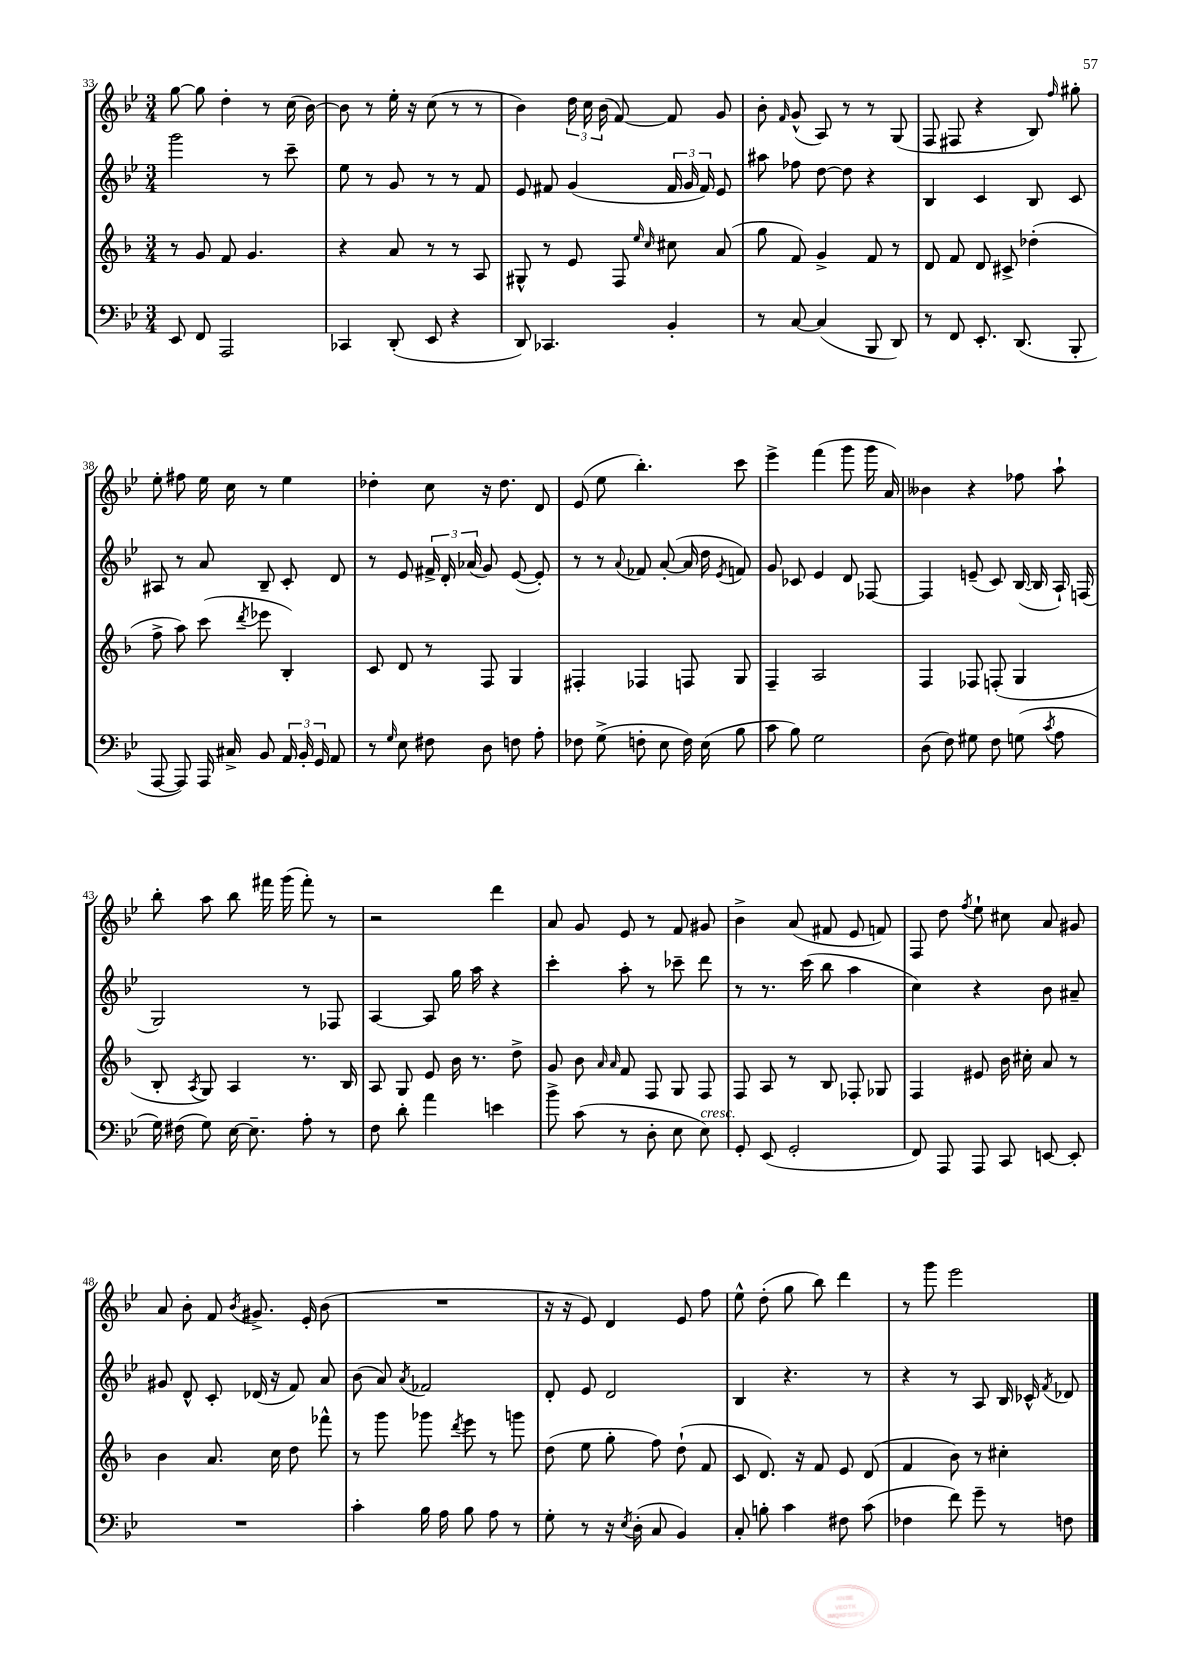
<<
\new StaffGroup <<
\new Staff = "s0" {
    \clef treble \key bes \major \numericTimeSignature \time 3/4
    \autoBeamOff g''8~ g''8 d''4-. r8 c''16( bes'16~) |
    bes'8 r8 ees''16-. r16 c''8( r8 r8 |
    bes'4) \tuplet 3/2 { d''16 c''16 bes'16( } f'8~) f'8 g'8 |
    bes'8-. \grace { f'16 } g'8-^( a8) r8 r8 g8( |
    f8 fis8 r4 bes8) \grace { f''16 } gis''8-. |
    ees''8-. fis''8 ees''16 c''16 r8 ees''4 |
    des''4-. c''8 r16 des''8. d'8 |
    ees'8( ees''8 bes''4.-.) c'''8 |
    ees'''4-> f'''4( g'''8 g'''16 a'16) |
    beses'4 r4 fes''8 a''8-! |
    bes''8-. a''8 bes''8 fis'''16 g'''16( fis'''8-.) r8 |
    r2 d'''4 |
    a'8 g'8 ees'8 r8 f'8 gis'8 |
    bes'4-> a'8( fis'8 ees'8 f'8) |
    f8 d''8 \acciaccatura { f''8 } ees''8-! cis''8 a'8 gis'8 |
    a'8 bes'8-. f'8 \acciaccatura { bes'8 } gis'8.-> ees'16-. bes'8( |
    R2. |
    r16 r16 ees'8) d'4 ees'8 f''8 |
    ees''8-^ d''8-.( g''8 bes''8) d'''4 |
    r8 g'''8 ees'''2 \bar "|." |
}
\new Staff = "s1" {
    \clef treble \key bes \major \numericTimeSignature \time 3/4
    \autoBeamOff g'''2 r8 c'''8-- |
    ees''8 r8 g'8 r8 r8 f'8 |
    ees'8 fis'8 g'4( \tuplet 3/2 { fis'16 g'16 fis'16) } ees'8 |
    ais''8 fes''8 d''8~ d''8 r4 |
    bes4 c'4 bes8 c'8 |
    ais8 r8 a'8 bes8-- c'8-. d'8 |
    r8 ees'8 \tuplet 3/2 { fis'16-> d'16-. aes'16( } g'8) ees'8~( ees'8-.) |
    r8 r8 \appoggiatura { a'8 } fes'8 a'8~-.( a'16 d''16 \acciaccatura { ees'8 } f'8) |
    g'8 ces'8 ees'4 d'8 fes8~ |
    fes4 e'8--( c'8) bes16~( bes16 a16-!) f16( |
    g2) r8 fes8 |
    a4~ a8 g''16 a''16 r4 |
    c'''4-. a''8-. r8 ces'''8-- d'''8 |
    r8 r8. c'''16( bes''8 a''4 |
    c''4) r4 bes'8 ais'8-- |
    gis'8 d'8-^ c'8-. des'16( r16 f'8) a'8 |
    bes'8( a'8) \acciaccatura { a'8 } fes'2 |
    d'8-. ees'8 d'2 |
    bes4 r4. r8 |
    r4 r8 a8 bes16 ces'16-^ \acciaccatura { f'8 } des'8 \bar "|." |
}
\new Staff = "s2" {
    \clef treble \key f \major \numericTimeSignature \time 3/4
    \autoBeamOff r8 g'8 f'8 g'4. |
    r4 a'8 r8 r8 a8 |
    gis8-^ r8 e'8 f8 \grace { e''16 c''16 } cis''8 a'8( |
    g''8 f'8) g'4-> f'8 r8 |
    d'8 f'8 d'8 cis'8-> des''4-.( |
    f''8-> a''8) c'''8( \acciaccatura { d'''8 } ees'''8 bes4-.) |
    c'8 d'8 r8 f8 g4 |
    fis4-. fes4 f8 g8 |
    f4-- a2 |
    f4 fes8 f8-.( g4 |
    bes8-. \acciaccatura { a8 } g8) a4 r8. bes16 |
    a8 g8 e'8 bes'16 r8. d''8-> |
    g'8 bes'8 \grace { a'16 a'16 } f'8 f8 g8 f8 |
    f8 a8 r8 bes8 fes8-. ges8 |
    f4 eis'8 bes'16 cis''16-. a'8 r8 |
    bes'4 a'8. c''16 d''8 fes'''8-^ |
    r8 g'''8 ges'''8 \acciaccatura { d'''8 } e'''8 r8 g'''8 |
    d''8( e''8 g''8-. f''8) d''8-!( f'8 |
    c'8 d'8.) r16 f'8 e'8 d'8( |
    f'4 bes'8) r8 cis''4-. \bar "|." |
}
\new Staff = "s3" {
    \clef bass \key bes \major \numericTimeSignature \time 3/4
    \autoBeamOff ees,8 f,8 a,,2 |
    ces,4 d,8-.( ees,8 r4 |
    d,8) ces,4. bes,4-. |
    r8 c8~ c4( bes,,8 d,8) |
    r8 f,8 ees,8.-. d,8.( bes,,8-. |
    a,,8~ a,,8) a,,16 cis16-> bes,8 \tuplet 3/2 { a,16 bes,16-. g,16 } a,8 |
    r8 \grace { g16 } ees8 fis8 d8 f8 a8-. |
    fes8 g8->( f8-. ees8 f16) ees16( bes8 |
    c'8 bes8) g2 |
    d8( f8) gis8 f8 g8( \acciaccatura { c'8 } a8 |
    g16) fis16( g8) ees16~ ees8.-- a8-. r8 |
    f8 d'8-. a'4 e'4 |
    bes'8-> c'8( r8 d8-. ees8 ees8^\markup { \italic "cresc." }) |
    g,8-. ees,8( g,2-. |
    f,8) a,,8 a,,8 c,8 e,8~ e,8-. |
    R2. |
    c'4-. bes16 a16 bes8 a8 r8 |
    g8-. r8 r16 \acciaccatura { ees8 } d16-.( c8 bes,4) |
    c8-. b8-. c'4 fis8 c'8( |
    fes4 f'8) g'8-- r8 f8 \bar "|." |
}
>>
>>
\layout { \context { \Score currentBarNumber = #33 } }
